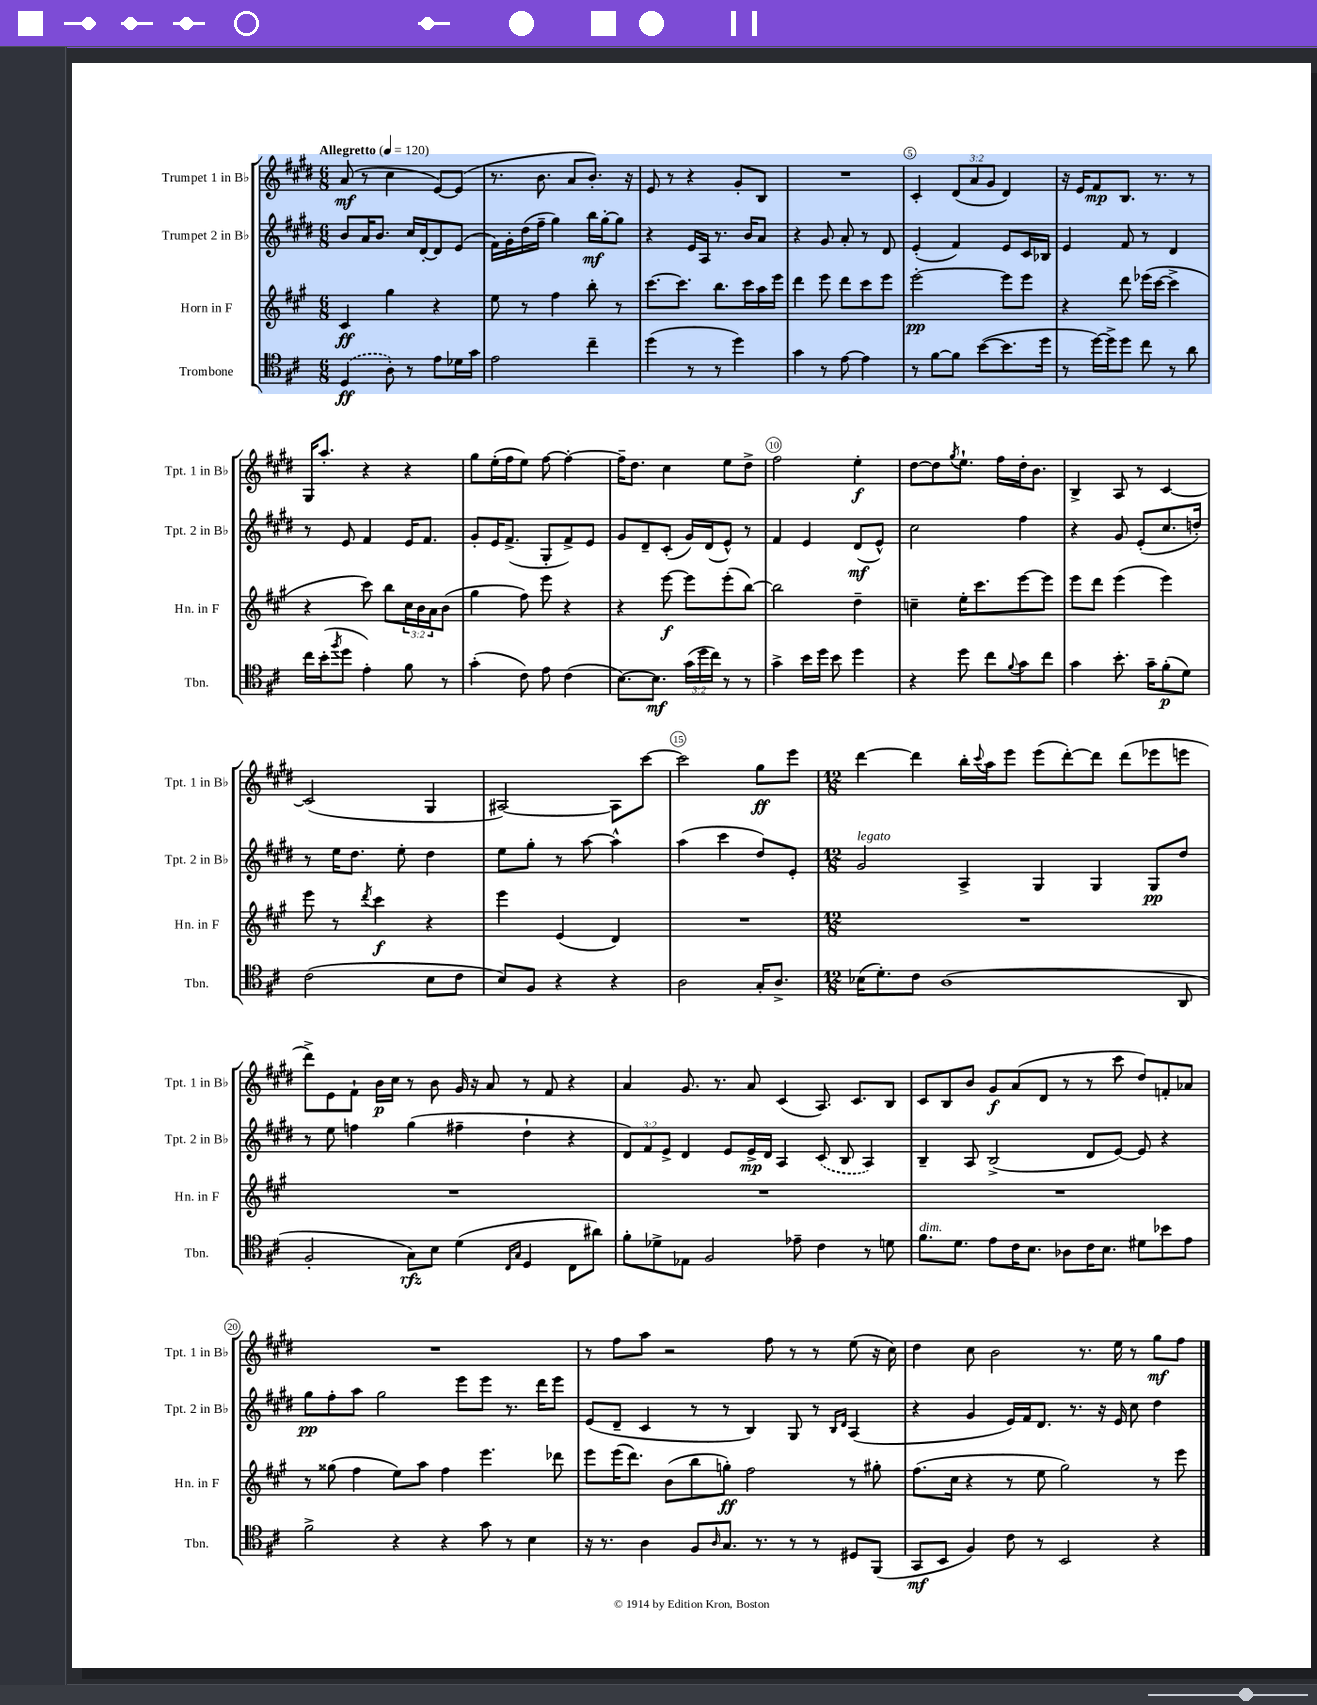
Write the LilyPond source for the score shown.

<<
\new StaffGroup <<
\new Staff = "s0" \with { instrumentName = "Trumpet 1 in Bb" shortInstrumentName = "Tpt. 1 in Bb" } {
    \clef treble \key e \major \numericTimeSignature \time 6/8 \override Staff.TupletNumber.text = #tuplet-number::calc-fraction-text \tempo "Allegretto" 4 = 120
    a'8\mf( r8 cis''4 e'8~) e'8( |
    r8. b'8. a'8 b'8.-.) r16 |
    e'8 r8 r4 gis'8-. b8 |
    R2. |
    cis'4-. \tuplet 3/2 { dis'8( a'8 gis'8 } dis'4) |
    r16 e'16 fis'8\mp b8. r8. r8 |
    gis16 a''8.-. r4 r4 |
    gis''8 e''16-.( fis''16 e''8) fis''8~ fis''4~-. |
    fis''16-- dis''8. cis''4 e''8 dis''8-> |
    fis''2 e''4-.\f |
    dis''8~ dis''8 \acciaccatura { gis''8 } e''8.-! fis''16 dis''16-. b'8. |
    b4-> a8 r8 cis'4~ |
    cis'2( gis4 |
    ais2~) ais8 cis'''8~ |
    cis'''2 gis''8\ff e'''8 |
    \numericTimeSignature \time 12/8 dis'''4~ dis'''4 b''16-. \appoggiatura { cis'''8 } a''16 e'''8 e'''8( dis'''8~-.) dis'''8 dis'''8( ees'''8 e'''8 |
    dis'''8->) e'8 fis'8-! b'16\p cis''16 r8 b'8 gis'16 r16 a'8 r8 fis'8 r4 |
    a'4 gis'8. r8. a'8 cis'4( a8.) cis'8. b8 |
    cis'8 b8 b'8 gis'8\f a'8( dis'8 r8 r8 cis'''8 dis''8) f'8-. aes'8 |
    R1. |
    r8 fis''8 a''8 r2 fis''8 r8 r8 e''8( r16 cis''16) |
    dis''4 cis''8 b'2 r8. e''16 r8 gis''8\mf fis''8 \bar "|." |
}
\new Staff = "s1" \with { instrumentName = "Trumpet 2 in Bb" shortInstrumentName = "Tpt. 2 in Bb" } {
    \clef treble \key e \major \numericTimeSignature \time 6/8 \override Staff.TupletNumber.text = #tuplet-number::calc-fraction-text
    b'8 a'16 b'8. cis''16 dis'16~-. dis'8 e'8( |
    fis'16) gis'16-. dis''16( fis''16-- gis''4) b''16\mf gis''16~-. gis''8 |
    r4 e'16 a16 r8. b'16 a'8 |
    r4 gis'8 a'8-. r8 dis'8 |
    e'4-.( fis'4) e'8 cis'16 bes16 |
    e'4 fis'8 r8 dis'4 |
    r8 e'8 fis'4 e'16 fis'8. |
    gis'8-. e'16 fis'8.->( gis8-. fis'8->) e'8 |
    gis'8 dis'8-- cis'8-.( gis'16) dis'16( e'8-^) r8 |
    fis'4 e'4 dis'8\mf( e'8-^) |
    cis''2 fis''4 |
    r4 gis'8 e'8-.( cis''8. d''16-.) |
    r8 e''16 dis''8. e''8-. dis''4 |
    e''8 gis''8-. r8 a''8~ a''4-^ |
    a''4( cis'''4 dis''8) e'8-. |
    \numericTimeSignature \time 12/8 gis'2^\markup { \italic "legato" } a4-> gis4 gis4 gis8\pp dis''8 |
    r8 e''8 f''4 gis''4( fis''4-- dis''4-! r4 |
    \tuplet 3/2 { dis'8) fis'8 e'8-> } dis'4 e'8 e'16->\mp dis'16 a4 \once \slurDashed cis'8( b8 a4) |
    b4-- a8 b2->( dis'8 e'8~) e'8 r4 |
    gis''8\pp fis''8-. a''8 gis''2 e'''8 e'''8 r8. dis'''16 e'''8 |
    e'8( dis'8-- cis'4 r8 r8 b4) gis8 r8 \grace { b16 dis'16 } a4( |
    r4 gis'4 e'16) fis'16 dis'8. r8. r16 e'16 cis''8 dis''4 \bar "|." |
}
\new Staff = "s2" \with { instrumentName = "Horn in F" shortInstrumentName = "Hn. in F" } {
    \clef treble \key a \major \numericTimeSignature \time 6/8 \override Staff.TupletNumber.text = #tuplet-number::calc-fraction-text
    cis'4\ff gis''4 r4 |
    e''8 r8 fis''4 b''8-. r8 |
    cis'''8.~ cis'''8. b''8. cis'''16 a''16 e'''16 |
    d'''4 e'''8 d'''8 cis'''8 e'''8 |
    e'''2~-.\pp e'''8 e'''8 |
    r4 d'''8 ees'''16( cis'''16~ cis'''4-> |
    r4 cis'''8) b''8 \tuplet 3/2 { cis''16 b'16 a'16 } b'8( |
    gis''4 fis''8) e'''8 r4 |
    r4 e'''8~\f e'''8 e'''8-.( b''8~) |
    b''2 d''4-- |
    c''4-- e''16-. cis'''8. e'''8~ e'''8 |
    e'''8 d'''8 e'''4( e'''4) |
    e'''8 r8 \acciaccatura { d'''8 } cis'''4\f r4 |
    e'''4 e'4( d'4) |
    R2. |
    \numericTimeSignature \time 12/8 R1. |
    R1. |
    R1. |
    R1. |
    r8 gisis''8( fis''4 e''8) a''8 fis''4 e'''4. des'''8 |
    e'''8 e'''16( d'''8.) b'8( b''8 g''8-.\ff) fis''2 r8 gis''8-. |
    fis''8.( cis''16 r4 r8 e''8 gis''2) r8 e'''8 \bar "|." |
}
\new Staff = "s3" \with { instrumentName = "Trombone" shortInstrumentName = "Tbn." } {
    \clef tenor \key d \major \numericTimeSignature \time 6/8 \override Staff.TupletNumber.text = #tuplet-number::calc-fraction-text
    \once \slurDashed d4\ff( a8-.) r8 e'8 des'16 g'16 |
    e'2 cis''4-- |
    d''4( r8 r8 d''4) |
    g'4 r8 e'8~ e'4 |
    r8 fis'8~ fis'8 b'8~( b'8. d''16 |
    r8 d''16~) d''16-> d''8 cis''8 r8 a'8 |
    cis''16 b'16-.( \acciaccatura { fis''8 } d''8 e'4-.) fis'8 r8 |
    g'4-.( cis'8) e'8 cis'4( |
    b8.~) b8.\mf \tuplet 3/2 { g'16( d''16 cis''16) } r8 r8 |
    g'4-> b'16 d''16 b'8 d''4 |
    r4 d''8 cis''8 \appoggiatura { fis'8 } g'8 cis''8 |
    g'4 b'8.-. g'16-- fis'8-.\p( d'8) |
    cis'2( b8 cis'8 |
    b8) fis8 r4 r4 |
    a2 g16-. a8.-> |
    \numericTimeSignature \time 12/8 bes16( d'8.-.) cis'8 a1( a,8 |
    fis2-. g8\rfz) b8 d'4( \grace { cis16 g16 } d4 cis8 ais'8) |
    fis'8-. des'8-> ees8 fis2 ees'8-- cis'4 r8 d'8 |
    fis'8.^\markup { \italic "dim." } d'8. e'8 cis'16 b8. aes8 cis'16 b8. dis'8 bes'8 e'8 |
    fis'2-> r4 r4 g'8 r8 b4 |
    r16 r8. a4 fis8 \grace { a16 } g8. r8. r8 r8 dis8 fis,8( |
    g,8\mf b,8 fis4) cis'8 r8 b,2 r4 \bar "|." |
}
>>
>>
\layout { \context { \Score \override BarNumber.break-visibility = ##(#f #t #t) barNumberVisibility = #(every-nth-bar-number-visible 5) \override BarNumber.stencil = #(make-stencil-circler 0.1 0.3 ly:text-interface::print) } }
